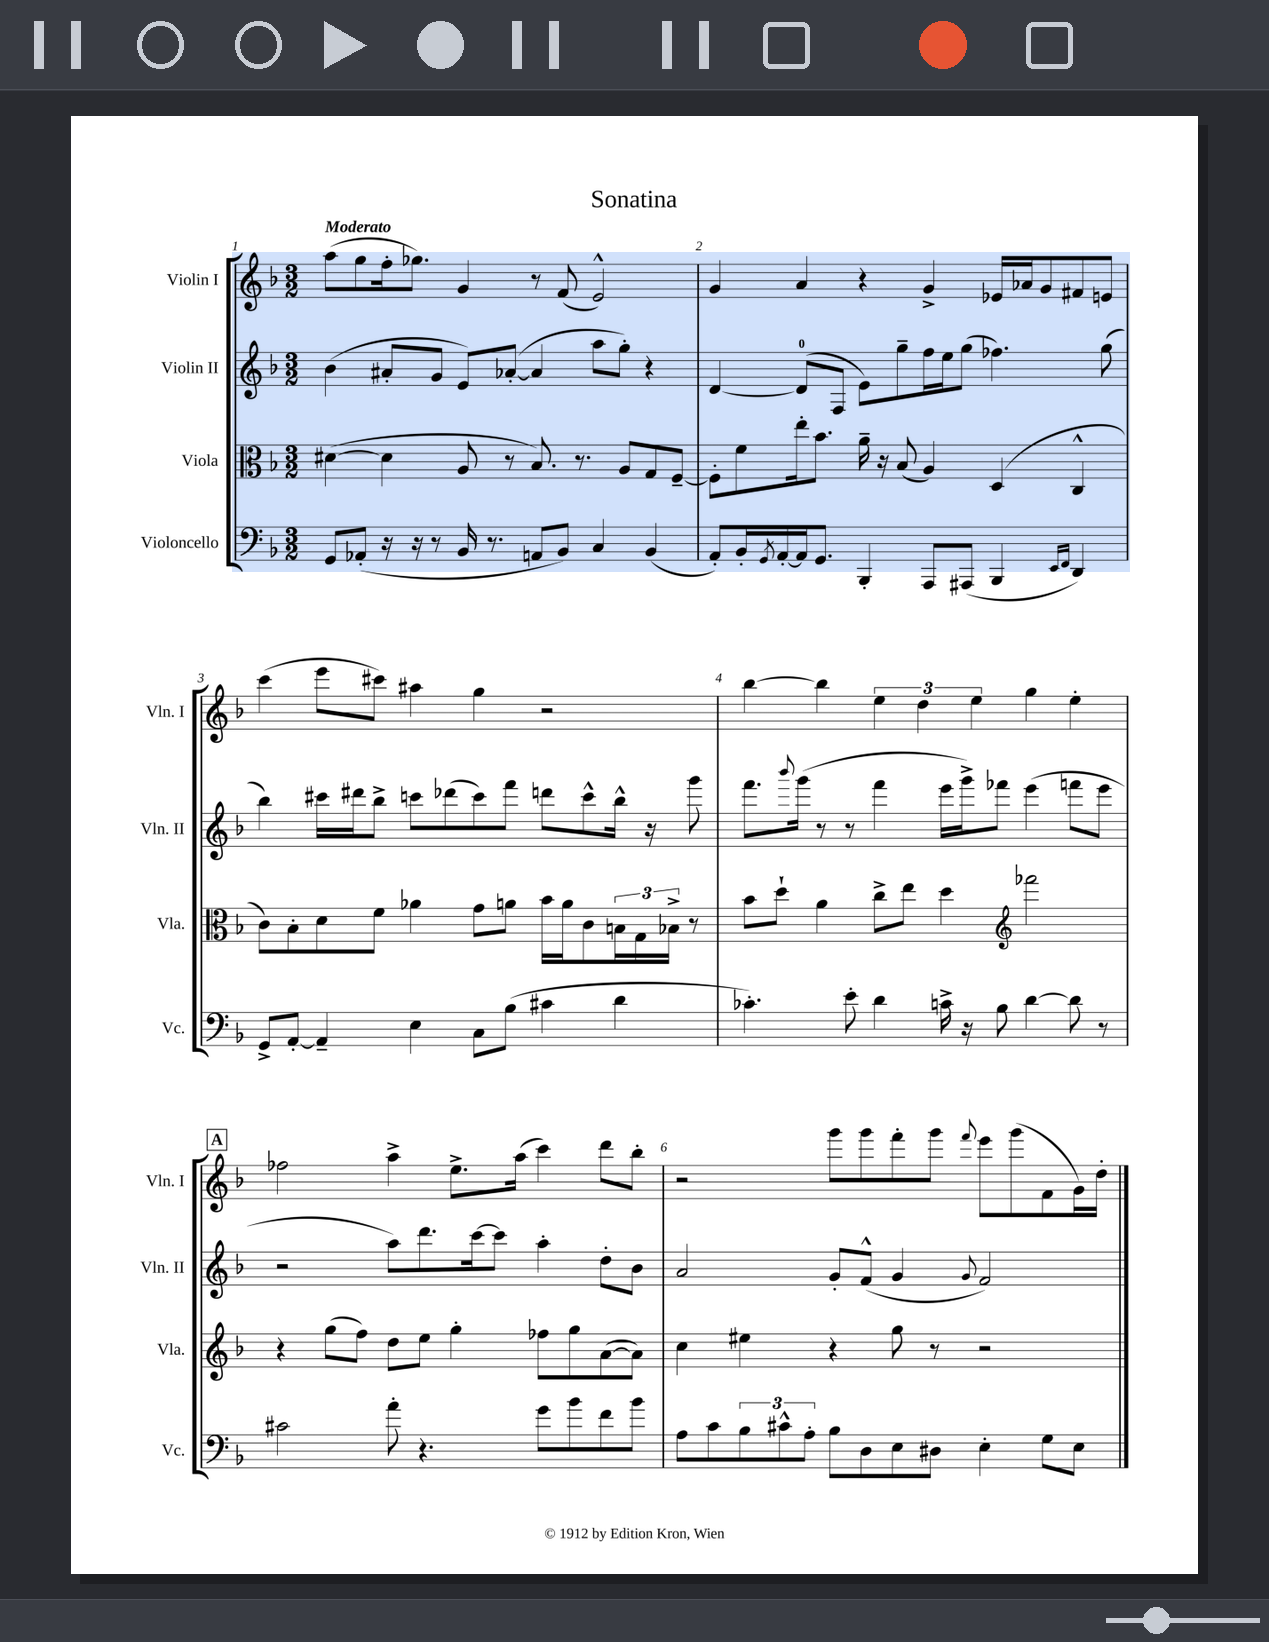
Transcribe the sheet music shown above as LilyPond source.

\header { title = "Sonatina" }
<<
\new StaffGroup <<
\new Staff = "s0" \with { instrumentName = "Violin I" shortInstrumentName = "Vln. I" } {
    \clef treble \key f \major \numericTimeSignature \time 3/2 \tempo "Moderato"
    a''8( g''8 f''16-. ges''8.) g'4 r8 f'8( e'2-^) |
    g'4 a'4 r4 g'4-> ees'16 aes'16 g'8 fis'8 e'8 |
    c'''4( e'''8 cis'''8) ais''4 g''4 r2 |
    bes''4~ bes''4 \tuplet 3/2 { e''4 d''4 e''4 } g''4 e''4-. |
    \mark \markup { \box "A" } fes''2 a''4-> e''8.-> a''16( c'''4) d'''8 bes''8-. |
    r2 g'''8 g'''8 f'''8-. g'''8 \appoggiatura { f'''8 } e'''8 g'''8( f'8 g'16) d''16-. \bar "|." |
}
\new Staff = "s1" \with { instrumentName = "Violin II" shortInstrumentName = "Vln. II" } {
    \clef treble \key f \major \numericTimeSignature \time 3/2
    bes'4( ais'8-. g'8 e'8) aes'8~-.( aes'4 a''8 g''8-.) r4 |
    d'4~ d'8-0( f8 e'8) g''8-- f''16 e''16 g''8( fes''4.) g''8( |
    bes''4) cis'''16 dis'''16 bes''8-> c'''8 des'''8( c'''8) f'''8 d'''8 c'''8-^ bes''16-^ r16 g'''8 |
    f'''8. \appoggiatura { bes'''8 } g'''16( r8 r8 f'''4 e'''16 g'''16->) fes'''8 e'''4( f'''8 e'''8 |
    \mark \markup { \box "A" } r2 a''8) d'''8. c'''16~ c'''8 a''4-. d''8-. bes'8 |
    a'2 g'8-. f'8-^( g'4 \appoggiatura { g'8 } f'2) \bar "|." |
}
\new Staff = "s2" \with { instrumentName = "Viola" shortInstrumentName = "Vla." } {
    \clef alto \key f \major \numericTimeSignature \time 3/2
    dis'4~( dis'4 a8 r8 bes8.) r8. a8 g8 f8~-- |
    f8-. f'8 e''16-. bes'8. a'16-- r16 bes8( a4) d4( c4-^ |
    c'8) bes8-. d'8 f'8 aes'4 g'8 a'8 bes'16 a'16 c'8 \tuplet 3/2 { b16 g16 bes16-> } r8 |
    bes'8 d''8-! a'4 c''8-> e''8 d''4 \clef treble fes'''2 |
    \mark \markup { \box "A" } r4 g''8( f''8) d''8 e''8 g''4-. fes''8 g''8 a'8~( a'8) |
    c''4 eis''4 r4 g''8 r8 r2 \bar "|." |
}
\new Staff = "s3" \with { instrumentName = "Violoncello" shortInstrumentName = "Vc." } {
    \clef bass \key f \major \numericTimeSignature \time 3/2
    g,8 aes,8-.( r16 r16 r8 bes,16 r8. a,8 bes,8) c4 bes,4( |
    a,8-.) bes,16-. \acciaccatura { g,8 } a,16~-. a,16 g,8. bes,,4-. a,,8 ais,,8( bes,,4 \grace { e,16 f,16 } d,4) |
    g,8-> a,8~-. a,4-- e4 c8 bes8( cis'4 d'4 |
    ces'4.-.) e'8-. d'4 c'16-> r16 bes8 d'4~ d'8 r8 |
    \mark \markup { \box "A" } cis'2 a'8-. r4. g'8 bes'8 f'8 bes'8 |
    a8 c'8 \tuplet 3/2 { bes8 cis'8-^ a8-. } bes8 d8 e8 dis8 e4-. g8 e8 \bar "|." |
}
>>
>>
\layout { \context { \Score \override BarNumber.break-visibility = ##(#f #t #t) barNumberVisibility = #all-bar-numbers-visible } }
